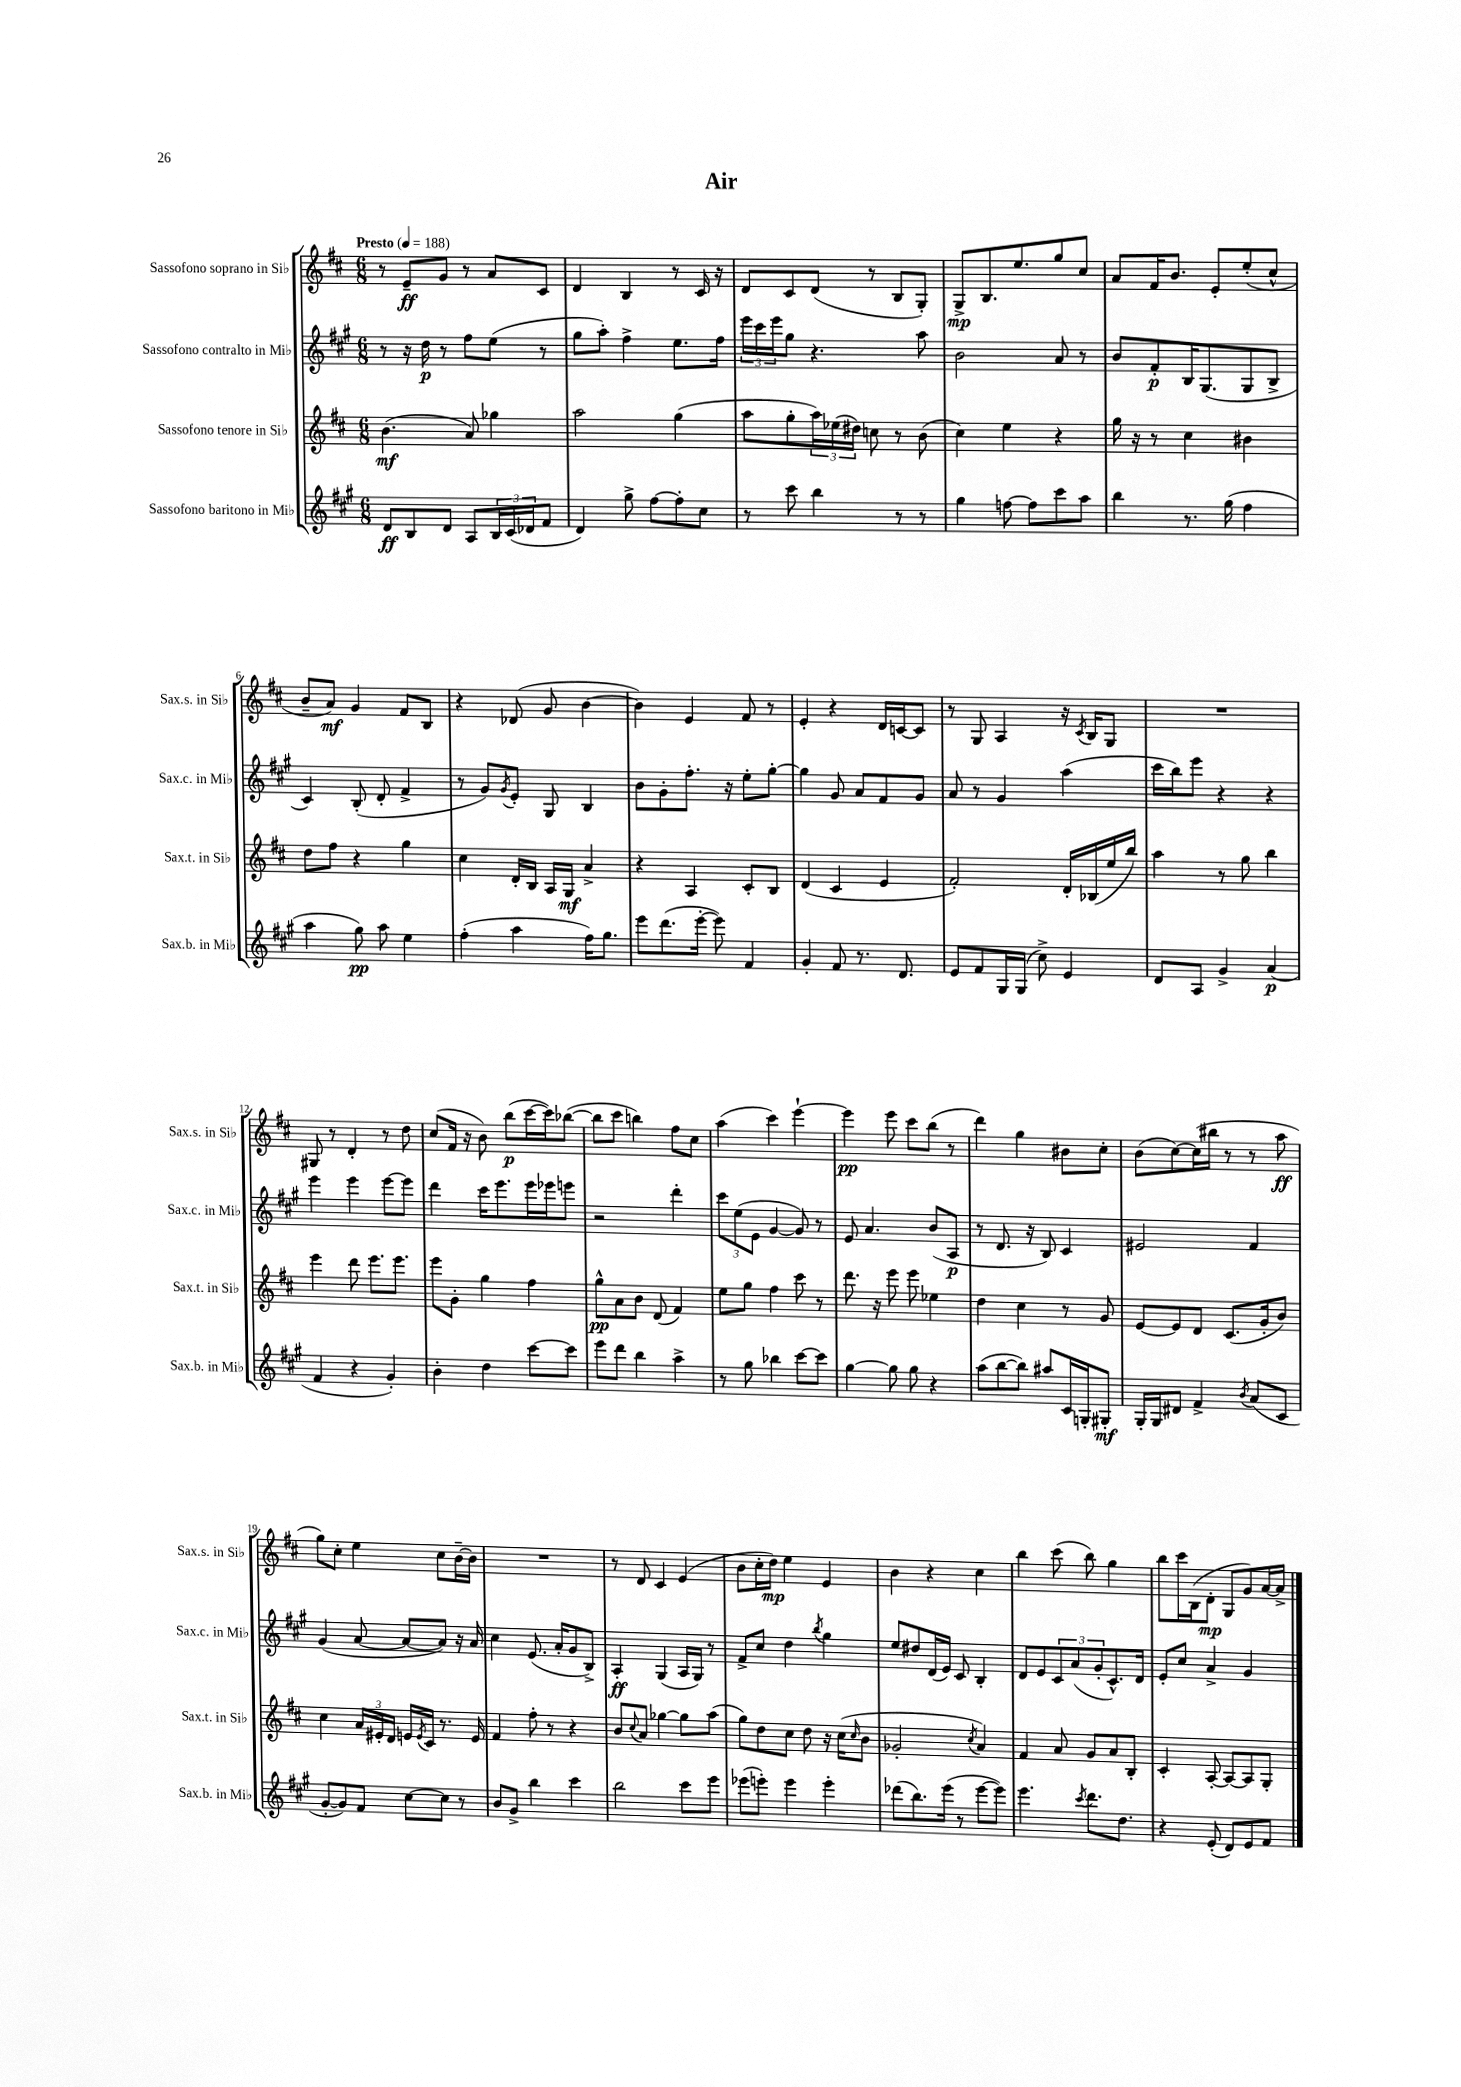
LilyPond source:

\header { title = "Air" }
<<
\new StaffGroup <<
\new Staff = "s0" \with { instrumentName = "Sassofono soprano in Sib" shortInstrumentName = "Sax.s. in Sib" } {
    \clef treble \key d \major \numericTimeSignature \time 6/8 \tempo "Presto" 4 = 188
    r8 e'8--\ff g'8 r8 a'8 cis'8 |
    d'4 b4 r8 cis'16 r16 |
    d'8 cis'8 d'8( r8 b8 g8-.) |
    g8->\mp b8. e''8. g''8 cis''8 |
    a'8 fis'16 b'8. e'8-. e''8-.( cis''8-^ |
    b'8-- a'8\mf) g'4 fis'8 b8 |
    r4 des'8( g'8 b'4~ |
    b'4) e'4 fis'8 r8 |
    e'4-. r4 d'16 c'16~ c'8 |
    r8 g8 a4 r16 \acciaccatura { cis'8 } b16 g8 |
    R2. |
    gis8 r8 d'4-. r8 d''8 |
    cis''8( fis'16 r16 b'8) b''8\p( cis'''16~ cis'''16) bes''8~( |
    bes''8 cis'''8 b''4) fis''8 cis''8 |
    a''4( cis'''4) e'''4~-! |
    e'''4\pp e'''8 cis'''8 b''8( r8 |
    d'''4) g''4 bis'8 cis''8-. |
    b'8( cis''8~) cis''16( bis''16 r8 r8 a''8\ff |
    g''8) cis''8-. e''4 cis''8 b'16~-- b'16 |
    R2. |
    r8 d'8 cis'4 e'4( |
    b'8 cis''16-. d''16\mp) e''4 e'4 |
    b'4 r4 cis''4 |
    b''4 cis'''8( b''8) g''4 |
    b''8 cis'''16 b16( d'8-.\mp g8 g'8) a'16~ a'16-> \bar "|." |
}
\new Staff = "s1" \with { instrumentName = "Sassofono contralto in Mib" shortInstrumentName = "Sax.c. in Mib" } {
    \clef treble \key a \major \numericTimeSignature \time 6/8
    r8 r16 d''16\p r8 fis''8 e''8( r8 |
    gis''8 a''8-.) fis''4-> e''8. fis''16 |
    \tuplet 3/2 { e'''16 cis'''16 e'''16 } gis''8 r4. a''8 |
    b'2 a'8 r8 |
    b'8 fis'8-.\p b16 gis8.( gis8 b8-> |
    cis'4) b8-.( d'8-. fis'4-> |
    r8 gis'8) \acciaccatura { gis'8 } e'8-. gis8 b4 |
    b'8 gis'8-. fis''8.-. r16 e''8-. gis''8~-. |
    gis''4 gis'8 a'8 fis'8 gis'8 |
    a'8 r8 gis'4 a''4( |
    cis'''16 b''16) e'''8 r4 r4 |
    e'''4 e'''4 e'''8~ e'''8 |
    d'''4 cis'''16 e'''8. e'''16 ees'''16 e'''8 |
    r2 d'''4-. |
    \tuplet 3/2 { cis'''8 e''8( e'8 } gis'4~ gis'8) r8 |
    e'8 a'4. b'8( a8\p |
    r8 d'8. r16 b8) cis'4 |
    eis'2 fis'4 |
    gis'4( a'8~ a'8~ a'8) r16 a'16 |
    cis''4 e'8.( a'16-. gis'8 b8->) |
    a4-.\ff gis4( a16 gis16) r8 |
    fis'8-> cis''8 d''4 \acciaccatura { b''8 } gis''4 |
    e''8 dis''8 d'16( e'16) cis'8 b4-. |
    d'8 e'8 \tuplet 3/2 { cis'8 a'8( gis'8-. } cis'8.-^) d'16 |
    e'8-. cis''8 a'4-> gis'4 \bar "|." |
}
\new Staff = "s2" \with { instrumentName = "Sassofono tenore in Sib" shortInstrumentName = "Sax.t. in Sib" } {
    \clef treble \key d \major \numericTimeSignature \time 6/8
    b'4.\mf( a'8) ges''4 |
    a''2 g''4( |
    a''8 g''8-. \tuplet 3/2 { a''16) ees''16( dis''16) } c''8 r8 b'8( |
    cis''4) e''4 r4 |
    g''16 r16 r8 cis''4 bis'4 |
    d''8 fis''8 r4 g''4 |
    cis''4 d'16-. b16 a16 g16\mf a'4-> |
    r4 a4 cis'8-. b8 |
    d'4( cis'4 e'4 |
    fis'2-.) d'16-. bes16( e''16 b''16) |
    a''4 r8 g''8 b''4 |
    e'''4 d'''8 e'''8. e'''8. |
    e'''8 g'8-. g''4 fis''4 |
    g''8-^\pp a'8 b'8 d'8( fis'4) |
    e''8 g''8 fis''4 cis'''8 r8 |
    d'''8. r16 e'''8 e'''8 ees''4 |
    d''4 cis''4 r8 g'8 |
    e'8~ e'8 d'8 cis'8.( g'16-. b'8) |
    cis''4 \tuplet 3/2 { a'16 eis'16-. d'16 } e'16 \acciaccatura { e'8 } cis'16 r8. e'16 |
    fis'4 fis''8-. r8 r4 |
    b'8 \appoggiatura { cis''8 } a'8 ges''4~ ges''8 a''8( |
    g''8) d''8 cis''8 d''8 r16 cis''16( \grace { cis''16 } b'8 |
    ges'2-. \acciaccatura { cis''8 } a'4) |
    fis'4 a'8 g'8 a'8 b8-. |
    cis'4-. a8~-. a8~ a8 g8-. \bar "|." |
}
\new Staff = "s3" \with { instrumentName = "Sassofono baritono in Mib" shortInstrumentName = "Sax.b. in Mib" } {
    \clef treble \key a \major \numericTimeSignature \time 6/8
    d'8\ff b8 d'8 a8 \tuplet 3/2 { b16 cis'16( des'16 } fis'8 |
    d'4) gis''8-> fis''8~ fis''8-. cis''8 |
    r8 cis'''8 b''4 r8 r8 |
    gis''4 f''8~ f''8 cis'''8 a''8 |
    b''4 r8. gis''16( fis''4 |
    a''4 gis''8\pp) a''8 e''4 |
    fis''4-.( a''4 fis''16) gis''8. |
    e'''8 d'''8.( e'''16~-. e'''8) fis'4 |
    gis'4-. fis'8 r8. d'8. |
    e'8 fis'8 gis16 gis16( cis''8->) e'4 |
    d'8 a8 gis'4-> a'4\p( |
    fis'4 r4 gis'4-.) |
    b'4-. d''4 cis'''8~ cis'''8 |
    e'''8 d'''8 b''4 a''4-> |
    r8 gis''8 bes''4 cis'''8~ cis'''8 |
    gis''4~ gis''8 gis''8 r4 |
    a''8( b''8~ b''8) ais''8 cis'16 g16-. gis8-.\mf |
    gis16-. gis16 dis'8 fis'4-> \acciaccatura { b'8 } a'8( cis'8 |
    gis'8~-. gis'8) fis'8 cis''8~ cis''8 r8 |
    b'8 gis'8-> b''4 cis'''4 |
    b''2 cis'''8 e'''8 |
    ees'''8( e'''8-.) e'''4 e'''4-. |
    des'''8( b''8.) e'''16( r8 e'''8~ e'''8) |
    e'''4. \acciaccatura { cis'''8 } d'''8. d''8. |
    r4 e'8-.( d'8) e'8 fis'8 \bar "|." |
}
>>
>>
